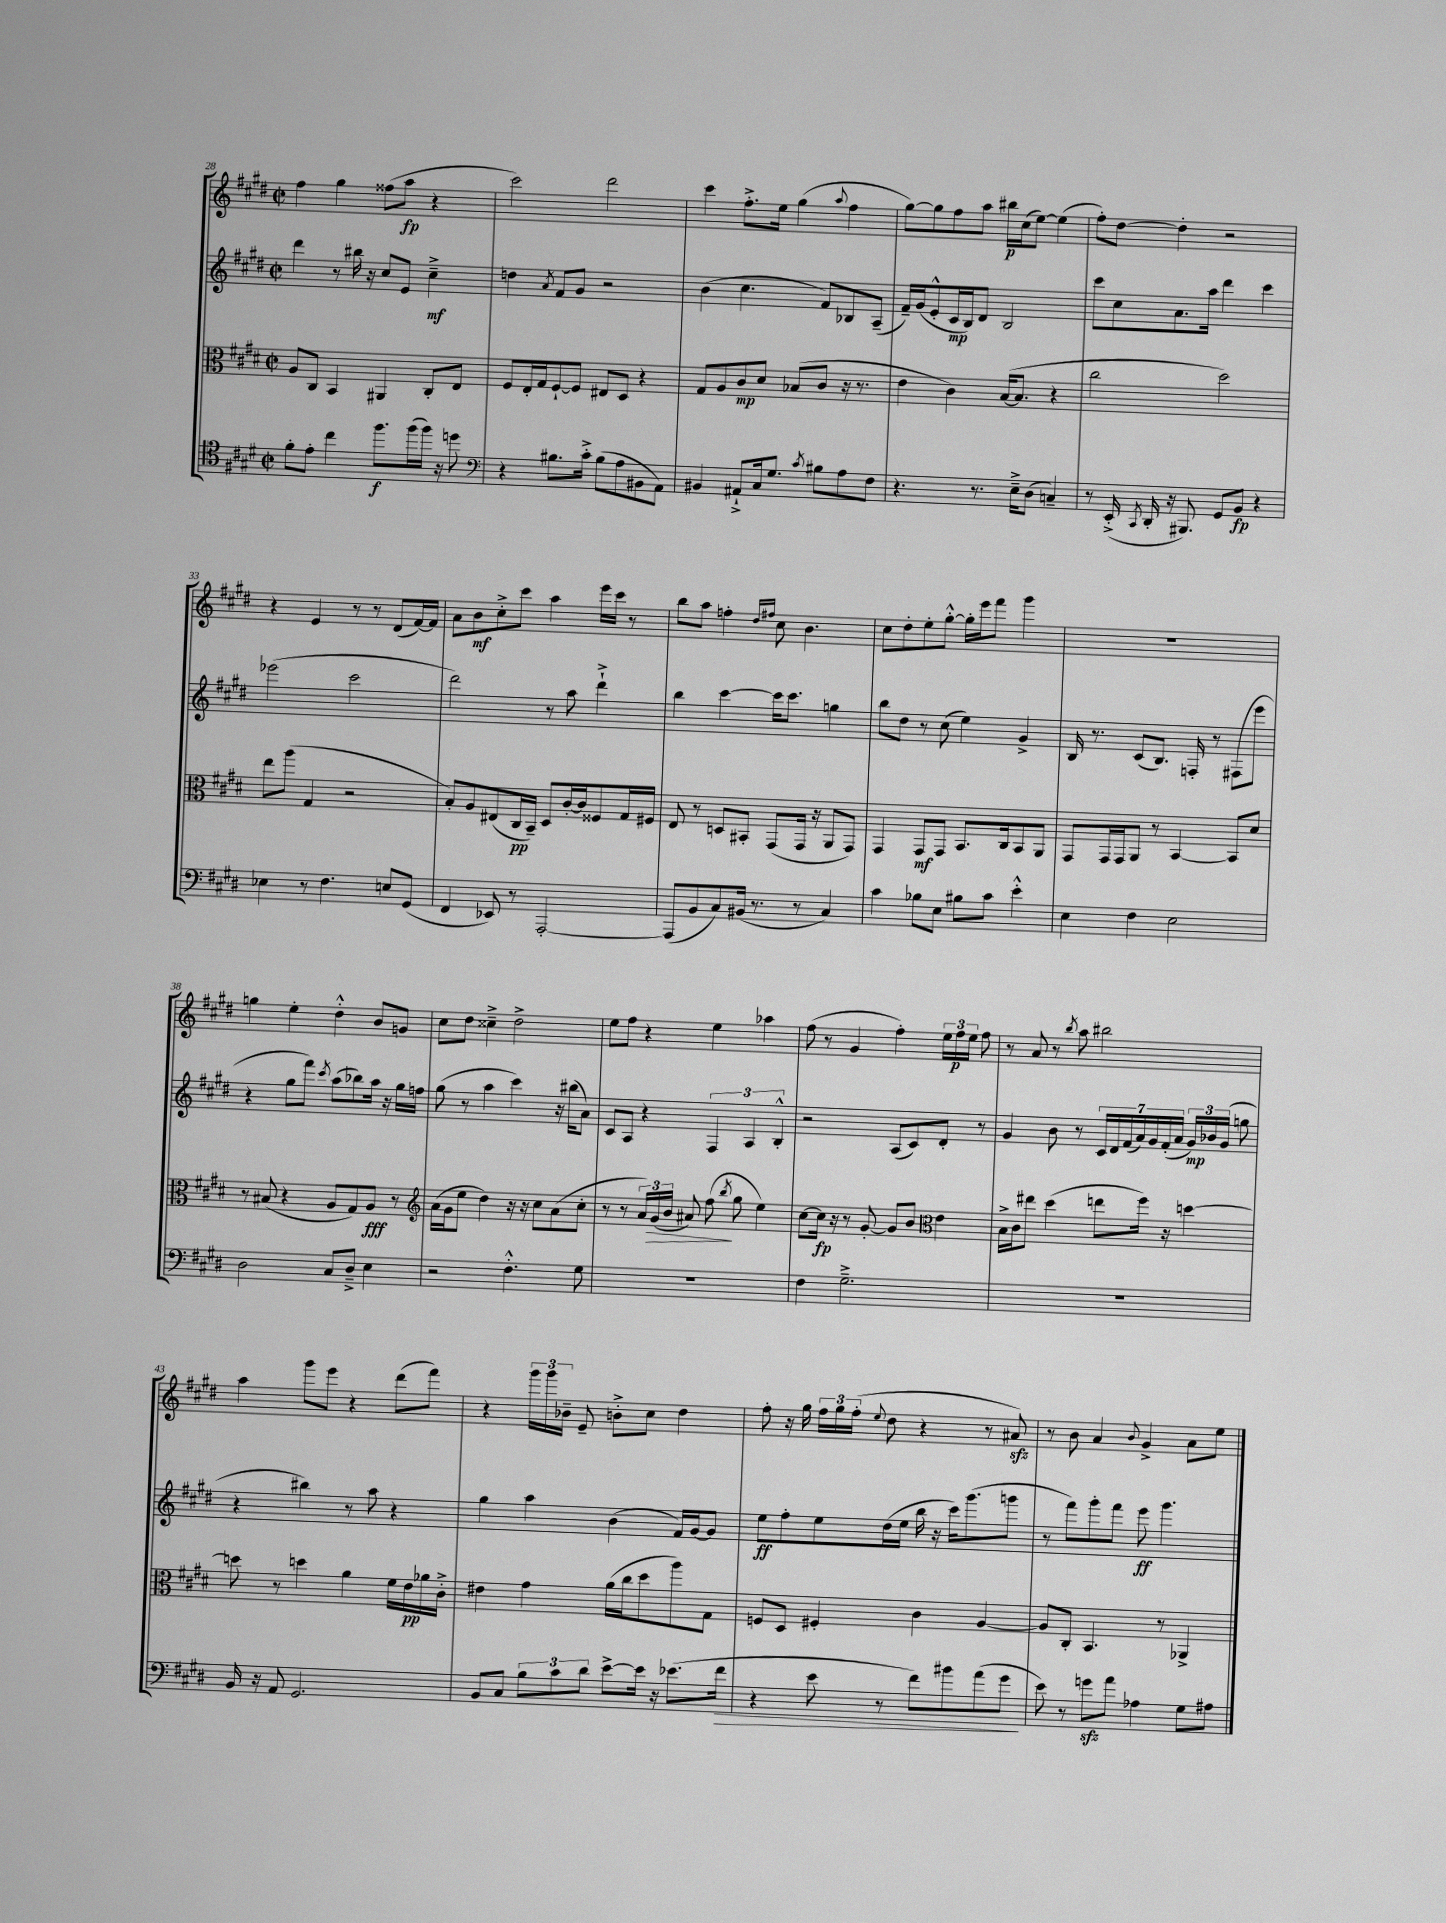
<<
\new StaffGroup <<
\new Staff = "s0" {
    \clef treble \key e \major \defaultTimeSignature \time 2/2
    \autoBeamOff fis''4 gis''4 fisis''8[( a''8]\fp r4 |
    cis'''2) dis'''2 |
    cis'''4 fis''8.[-.-> e''16] gis''4( \appoggiatura { a''8 } fis''4 |
    gis''8[~) gis''8 fis''8 a''8] bis''16[\p cis''16( e''8]~) e''4( |
    fis''8[-.) dis''8]~ dis''4-. r2 |
    r4 e'4 r8 r8 dis'8[( fis'16~) fis'16] |
    a'8[ b'8\mf cis''8-.-> cis'''8] a''4 e'''16[ cis'''16] r8 |
    b''8[ a''8] f''4-. \grace { dis''16[ fis''16] } cis''8 b'4. |
    cis''8[ dis''8-. e''8-. gis''8]~-.-^ gis''16[-. e'''16 fis'''8] gis'''4 |
    R1 |
    g''4 e''4-. dis''4-.-^ b'8[ g'8] |
    cis''8[ dis''8] cisis''4---> dis''2-> |
    e''8[ fis''8] r4 e''4 aes''4 |
    fis''8( r8 gis'4 fis''4-.) \tuplet 3/2 { e''16[ fis''16\p e''16] } fis''8 |
    r8 a'8 r8 \acciaccatura { b''8 } a''8 bis''2 |
    a''4 gis'''8[ e'''8] r4 dis'''8[( fis'''8]) |
    r4 \tuplet 3/2 { gis'''16[ gis'''16 bes'16]-- } e'8-- b'8[-.-> cis''8] dis''4 |
    fis''8-. r16 gis''16 \tuplet 3/2 { fis''16[ gis''16 fis''16]-.( } \appoggiatura { e''8 } dis''8 r4 r8 ais'8\sfz) |
    r8 b'8 a'4 \appoggiatura { b'8 } gis'4-> a'8[ e''8] \bar "|." |
}
\new Staff = "s1" {
    \clef treble \key e \major \defaultTimeSignature \time 2/2
    \autoBeamOff dis'''4 r8 bis''16 r16 cis''8[ e'8] cis''4--->\mf |
    d''4 \acciaccatura { a'8 } fis'8[ gis'8] r2 |
    b'4( cis''4. fis'8[) bes8 a8]--( |
    fis'16[--) gis'16( e'8-.-^ cis'16\mp b16) dis'8] b2 |
    cis'''8[ cis''8 a'8. a''16] dis'''4 cis'''4 |
    ees'''2( cis'''2 |
    dis'''2) r8 a''8 dis'''4-!-> |
    b''4 cis'''4~ cis'''16[ cis'''8.] g''4 |
    b''8[ dis''8] r8 cis''8( e''4) gis'4-> |
    b16 r8. cis'8[( b8.]) f16-. r8 fis8[( e'''8] |
    r4 gis''8[ fis'''8]) \acciaccatura { cis'''8 } a''8[( bes''8) a''16] r16 gis''16[ f''16] |
    gis''8( r8 a''4 cis'''4) r16 bis''16[( a'8]) |
    cis'8[ a8] r4 \tuplet 3/2 { fis4 a4 b4-.-^ } |
    r2 a8[( cis'8) dis'8]-. r8 |
    gis'4 b'8 r8 \tuplet 7/4 { cis'16[ dis'16 fis'16( a'16) gis'16 fis'16-.( a'16] } \tuplet 3/2 { gis'16[\mp) bes'16 gis'16]( } g''8 |
    r4 bis''4) r8 a''8 r4 |
    gis''4 a''4 b'4( fis'16[) gis'16~ gis'8] |
    e''8[\ff fis''8-. e''8 dis''16( e''16] b''16 r16 cis'''16[) gis'''8.( g'''8] |
    r8 fis'''8[) gis'''8-. fis'''8] e'''8\ff gis'''4. \bar "|." |
}
\new Staff = "s2" {
    \clef alto \key e \major \defaultTimeSignature \time 2/2
    \autoBeamOff a8[ cis8] b,4 ais,4 cis8[-. e8] |
    fis8[ e16-. gis16 fis8~-! fis8] eis8[ dis8] r4 |
    gis8[ a8 cis'8\mp dis'8] bes8[( cis'8] r16 r8. |
    e'4 cis'4) b16[~( b8.] r4 |
    cis''2 dis''2) |
    e''8[ a''8]( gis4 r2 |
    b8[-.) a8 eis8( cis16\pp b,16]--) dis8[ cis'16~-. cis'16 fisis8 gis16 fis16] |
    e8 r8 d8[ bis,8]-. gis,8[( gis,16] r16 a,8[ gis,8]) |
    gis,4 gis,8[\mf gis,8] b,8.[ cis16 b,8 a,8] |
    gis,8[ gis,16 gis,16 a,8] r8 b,4~ b,8[ dis'8] |
    r8 bis8( r4 a8[ gis8) a8]\fff r8 |
    \clef treble a'16[( gis'16 e''8] dis''4) r16 r16 cis''8[ a'8( cis''8]-. |
    r8 r8 \tuplet 3/2 { a'16[) gis'16\>( b'16] } ais'8) fis''8\!( \acciaccatura { b''8 } gis''8 e''4) |
    cis''8[~ cis''16]\fp r16 r8 gis'8~-. gis'8[ b'8] \clef alto e'4 |
    b16[-> cis'16 eis''8] dis''4( e''8[ fis''16]) r16 d''4~ |
    d''8 r8 d''4 a'4 fis'16[ e'16\pp aes'16 cis'16]-.-> |
    eis'4 gis'4 a'16[( cis''16 dis''8 a''8) gis8] |
    f8[ dis8] fis4-. cis'4 a4~ |
    a8[ cis8]-. b,4. r8 aes,4-> \bar "|." |
}
\new Staff = "s3" {
    \clef tenor \key e \major \defaultTimeSignature \time 2/2
    \autoBeamOff fis'8[-. e'8]-. cis''4 fis''8.[\f fis''16( fis''16]) r16 d''8 |
    \clef bass r4 bis8.[ cis'16]-.-> bis8[( a8 bis,8 a,8]) |
    bis,4 ais,8[-!-> cis16 gis8.] \acciaccatura { cis'8 } bis8[ a8 fis8] |
    r4. r8. e16[---> dis8]( c4--) |
    r8 e,16-.->( \acciaccatura { cis,8 } dis,16-. r16 bis,,8.) gis,8[ b,8]\fp r4 |
    ees4 r8 fis4. e8[ gis,8]( |
    fis,4 ees,8) r8 a,,2~-. |
    a,,8[( b,8 cis8) bis,16]( r8. r8 cis4) |
    cis'4 bes8[ e8] bis8[ cis'8] e'4-.-^ |
    e4 fis4 e2 |
    dis2 cis8[ dis8]---> e4 |
    r2 fis4.-.-^ gis8 |
    R1 |
    fis4 gis2.---> |
    R1 |
    b,16 r16 a,8 gis,2. |
    b,8[ cis8] \tuplet 3/2 { b8[ cis'8 dis'8] } e'8[~-> e'16] r16 ees'8.[( fis'16]\> |
    r4 e'8 r8 fis'8[) bis'8 a'8( gis'8]\! |
    e'8) r8 g'8[\sfz a'8] aes4 gis8[ ais8] \bar "|." |
}
>>
>>
\layout { \context { \Score currentBarNumber = #28 } }
